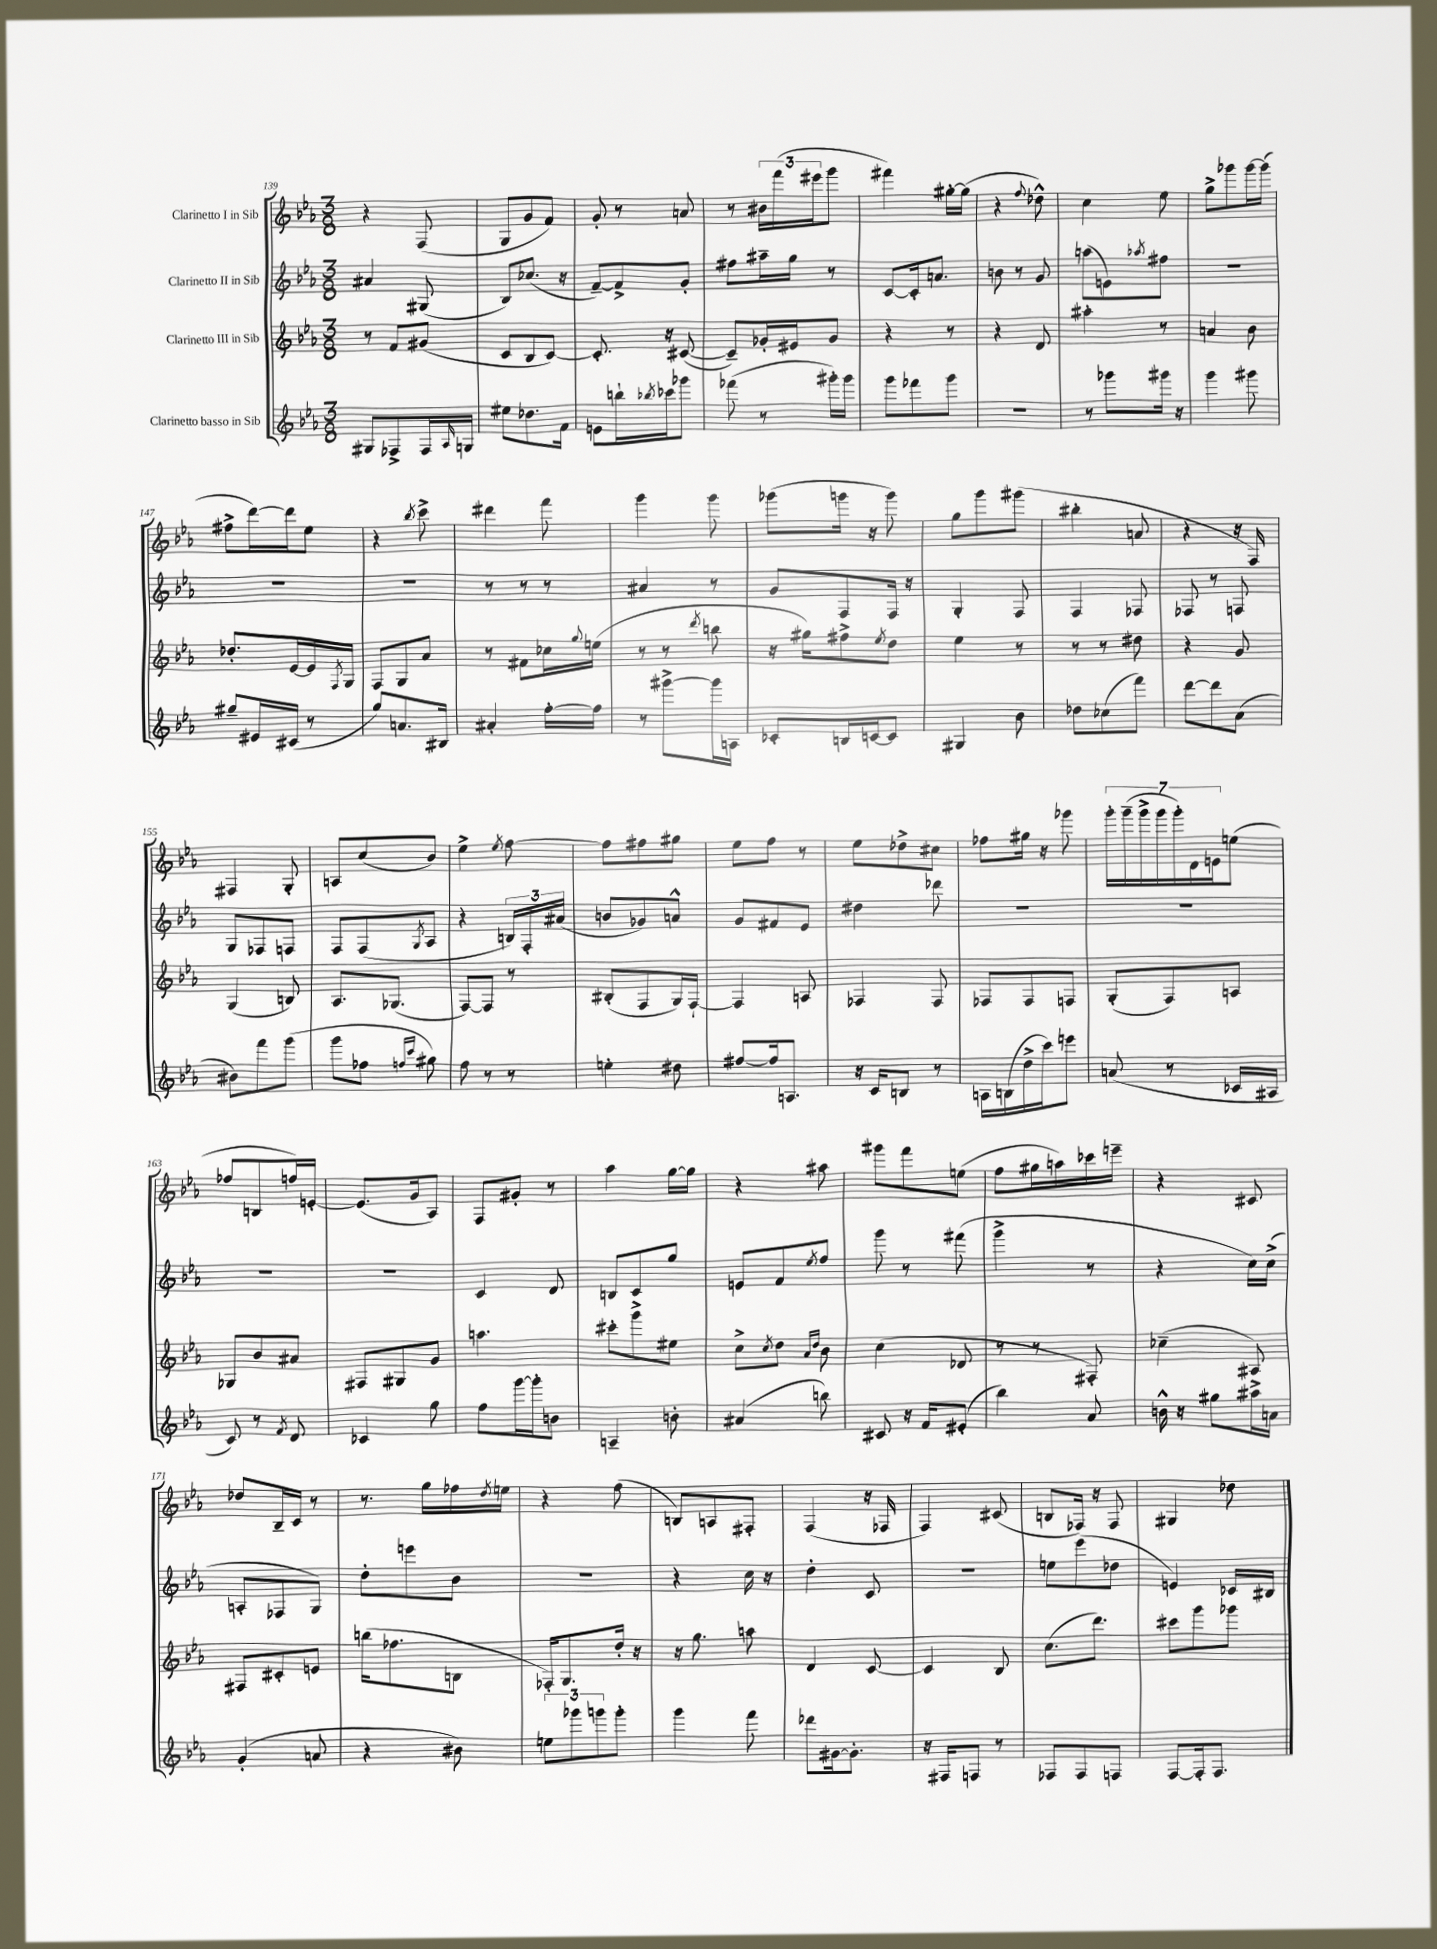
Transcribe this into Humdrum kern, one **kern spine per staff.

**kern	**kern	**kern	**kern
*staff4	*staff3	*staff2	*staff1
*clefG2	*clefG2	*clefG2	*clefG2
*k[b-e-a-]	*k[b-e-a-]	*k[b-e-a-]	*k[b-e-a-]
*M3/8	*M3/8	*M3/8	*M3/8
8G#	8r	4a#	4r
8F-^	8f	.	.
16F-	(8g#	(8G#	(8F
16qqA-	.	.	.
16G	.	.	.
=	=	=	=
8ee#	8c	8B-)	8G
8.dd-	8B-	(8.cc-	8g
.	[8c)	.	8f)
16f	.	16r	.
=	=	=	=
8e	8.c']	[8f~)	8g'
16bb`	.	8f^]	8r
8qbb-	.	.	.
16ccc-	16r	.	.
8ggg-	([8c#	8g'	8a
=	=	=	=
(8fff-	8c#~])	8ff#	8r
8r	16g-'	16aa#~	24b#
.	.	.	(24fff
.	16e#	16gg	.
.	.	.	24eee#
16ggg#')	8g-	8r	8ggg
16ggg#	.	.	.
=	=	=	=
8ggg	4r	[8c	4fff#)
8fff-	.	16c']	.
.	.	8.a	.
8ggg	8r	.	[16gg#'
.	.	.	(16gg#]
=	=	=	=
4.r	4r	8b	4r
.	.	8r	.
.	.	.	8qqff
.	8d	8g	8dd-^^)
=	=	=	=
8r	4aa#'	(8aa	4cc
8ggg-	.	8e)	.
.	.	8qaa-	.
16ggg#	8r	8ff#	8ee-
16r	.	.	.
=	=	=	=
4ggg	4a	4.r	8gg^
.	.	.	8ggg-
8ggg#	8b-	.	[16ggg-
.	.	.	(16ggg-]
=	=	=	=
8gg#~	8.dd-'	4.r	8ff#^
16e#	.	.	[16ddd)
(16c#	[16e-	.	16ddd]
8r	16e-]	.	8ee-
.	8qF	.	.
.	16G	.	.
=	=	=	=
8gg)	8F	4.r	4r
8.a	8G	.	.
.	.	.	8qbb-
.	8a-	.	8ccc^
16B#	.	.	.
=	=	=	=
4a#'	8r	8r	4ddd#
.	8f#	8r	.
[16ff'	16cc-	8r	8fff
.	8qqgg	.	.
16ff]	(16ee	.	.
=	=	=	=
8r	8r	4a#	4ggg
[8ggg#^	8r	.	.
.	8qddd	.	.
16ggg#]	8bb	8r	8ggg
16A	.	.	.
=	=	=	=
8c-'	16r	8g	(8ggg-
.	16gg#)	.	.
16B	8ff#^	8F	16ggg
[16c	.	.	16r
.	8qee-	.	.
8c]	8dd	16F	8ggg)
.	.	16r	.
=	=	=	=
4G#	4ee-	4G'	8gg
.	.	.	8ggg
8b-	8r	8F	(8ggg#
=	=	=	=
8dd-	8r	4F	4bb#'
(8cc-	8r	.	.
8fff)	8dd#	8F-	8a
=	=	=	=
[8ddd	4r	8F-	4r
8ddd]	.	8r	.
(8a-	8g	8F	16r
.	.	.	16F)
=	=	=	=
8b#)	(4G	8G	4F#
8fff	.	8F-	.
(8ggg	8B)	8F	8G'
=	=	=	=
8ggg	8.A-	8F	8A
8ff-	.	(8F	(8cc
.	(8.G-	.	.
16qqff	.	.	.
16qqccc	.	8qG	.
8gg#)	.	8A-	8b-)
=	=	=	=
8ff	[8F)	4r	4ee-^
8r	8F]	.	.
.	.	.	8qee-
8r	8r	24B)	[8ff
.	.	24F'	.
.	.	(24a#	.
=	=	=	=
4ee'	(8B#'	8b	8ff]
.	8F	8g-)	8ff#
8dd#	16G)	8a^^	8gg#
.	[16F`	.	.
=	=	=	=
[8ff#	4F]	8g	8ee-
16ff#]	.	8f#	8ff
8.A	.	.	.
.	8A	8e-	8r
=	=	=	=
16r	4F-	4dd#	8ee-
16c	.	.	.
8B	.	.	8dd-^
8r	8F-	8ddd-	8cc#
=	=	=	=
16A	8F-	4.r	8ff-
(16B	.	.	.
16dd^	8F-	.	16gg#
16ccc)	.	.	16r
8eee	8F	.	8ggg-
=	=	=	=
(8a	(8G'	4.r	28ggg'
.	.	.	(28ggg~
.	.	.	28ggg^
.	.	.	28ggg
8r	8F)	.	.
.	.	.	28ggg')
.	.	.	28d
.	.	.	28e
16c-	8A	.	(8ee
16A#	.	.	.
=	=	=	=
8c)	8G-	4.r	8ff-
8r	8b-	.	8B
8qf	.	.	.
8d	8a#	.	16ff)
.	.	.	[16e'
=	=	=	=
4c-	8F#	4.r	(8.e]
.	8G#	.	.
.	.	.	16g
8gg	8g	.	8A-)
=	=	=	=
8ff	4.aa	4c	8F
[16ggg	.	.	8g#'
16ggg']	.	.	.
8b	.	8d	8r
=	=	=	=
4A~	8ccc#'	8B	4aa-
.	8ggg^	8c	.
8b'	8ee#	8gg	[16gg
.	.	.	16gg]
=	=	=	=
(4a#	8cc^	8e	4r
.	8qcc	.	.
.	8dd	8f	.
.	16qqa-	.	.
.	16qqdd	8qee-	.
8bb)	8b-	8ff	8aa#
=	=	=	=
8c#	(4cc	8ggg	8ggg#
16r	.	8r	8fff
16f	.	.	.
(8e#'	8d-	(8fff#	(8ee
=	=	=	=
4bb-)	8r	4ggg^	8ff
.	8r	.	16gg#
.	.	.	16aa)
8a-	8F#')	8r	16ccc-
.	.	.	16eee~
=	=	=	=
16b^^	(4cc-~	4r	4r
16r	.	.	.
8gg#	.	.	.
16aa#^	8A#)	16cc)	8c#
16a	.	(16cc^	.
=	=	=	=
(4g'	8F#	8A'	8dd-
.	8c#'	8F-	16B-~
.	.	.	16c
8a	8e	8G)	8r
=	=	=	=
4r	(16bb	8dd'	8.r
.	8.ff-	.	.
.	.	8eee	.
.	.	.	16gg
8b#)	8B	8b-	16ff-
.	.	.	8qdd
.	.	.	16ee
=	=	=	=
12ee	16F-')	4.r	4r
.	8.G	.	.
12ggg-	.	.	.
12ggg	.	.	.
8ggg'	16dd'	.	(8ff
.	16r	.	.
=	=	=	=
4ggg	16r	4r	8B)
.	8.gg	.	.
.	.	.	8A
8fff	8aa	16cc	8F#'
.	.	16r	.
=	=	=	=
8ddd-	4d	4dd'	(4F
[16g#	.	.	.
8.g#']	.	.	.
.	[8c	8c	16r
.	.	.	16F-
=	=	=	=
16r	4c]	4.r	4F)
16F#	.	.	.
8F	.	.	.
8r	8B-	.	(8c#
=	=	=	=
8F-	(8.cc	8ee	8B
8F-	.	(8eee-	16F-)
.	8.ddd)	.	16r
8F	.	8dd-	8F-
=	=	=	=
[8F	8ccc#	4e)	4G#
16F']	8ggg	.	.
8.F	.	.	.
.	8ggg-	16c-	8dd-
.	.	16B#	.
==	==	==	==
*-	*-	*-	*-
